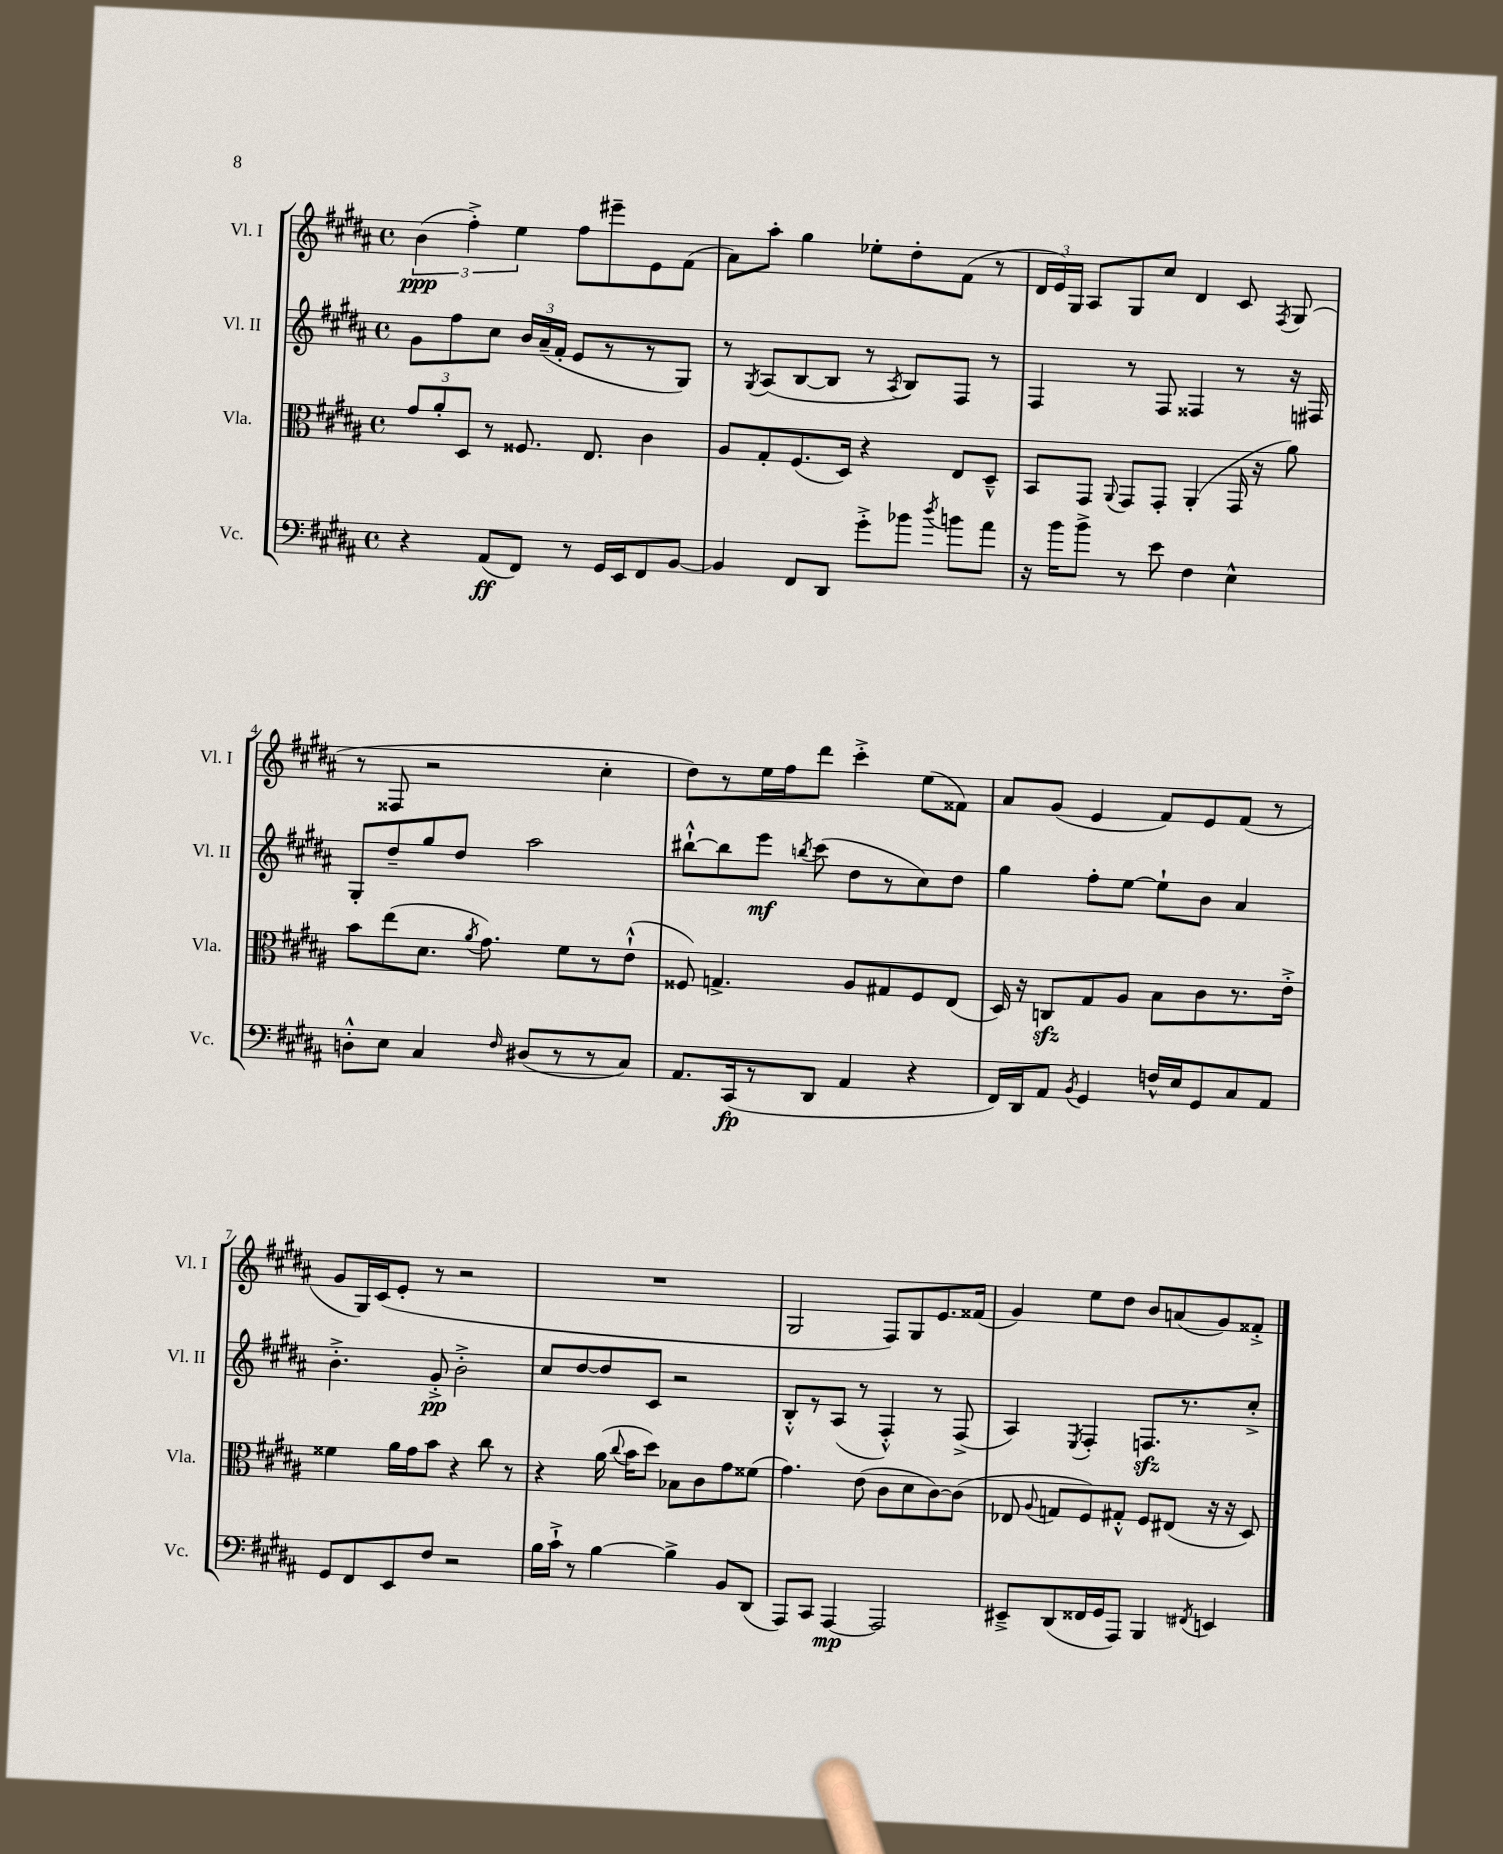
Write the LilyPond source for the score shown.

<<
\new StaffGroup <<
\new Staff = "s0" \with { instrumentName = "Vl. I" shortInstrumentName = "Vl. I" } {
    \clef treble \key b \major \defaultTimeSignature \time 4/4
    \autoBeamOff \tuplet 3/2 { b'4\ppp( fis''4-.->) e''4 } fis''8[ eis'''8-- e'8 fis'8]( |
    ais'8[) ais''8]-. gis''4 ees''8[-. dis''8-. fis'8]( r8 |
    \tuplet 3/2 { dis'16[ e'16) gis16] } ais8[ gis8 cis''8] dis'4 cis'8 \acciaccatura { fis8 } gis8( |
    r8 fisis8 r2 cis''4-. |
    dis''8[) r8 e''16 fis''16 dis'''8] cis'''4-.-> e''8[( fisis'8]) |
    ais'8[ gis'8]( e'4 fis'8[) e'8 fis'8]( r8 |
    gis'8[ gis16) cis'16( e'8]-. r8 r2 |
    R1 |
    gis2 fis8[) gis8 e'8. fisis'16]( |
    gis'4) e''8[ dis''8] b'8[ a'8( gis'8) fisis'8]-.-> \bar "|." |
}
\new Staff = "s1" \with { instrumentName = "Vl. II" shortInstrumentName = "Vl. II" } {
    \clef treble \key b \major \defaultTimeSignature \time 4/4
    \autoBeamOff gis'8[ fis''8 cis''8] \tuplet 3/2 { b'16[ ais'16--( fis'16]-. } e'8[ r8 r8 gis8]) |
    r8 \acciaccatura { gis8 } ais8[( b8~ b8] r8 \acciaccatura { ais8 } b8[) fis8] r8 |
    fis4 r8 fis8 fisis4 r8 r16 fis16 |
    gis8[-. dis''8-- gis''8 dis''8] ais''2 |
    bis''8[~-!-^ bis''8 e'''8]\mf \acciaccatura { b''8 } cis'''8( dis''8[ r8 cis''8) dis''8] |
    gis''4 fis''8[-. e''8]~ e''8[-! b'8] ais'4 |
    b'4.-.-> gis'8-.->\pp b'2-.-> |
    cis''8[ dis''8~ dis''8 cis'8] r2 |
    b8[-.-^ r8 ais8]( r8 fis4-.-^) r8 fis8->( |
    ais4) \acciaccatura { e8 } fis4-. f8.[\sfz r8. cis''8]-.-> \bar "|." |
}
\new Staff = "s2" \with { instrumentName = "Vla." shortInstrumentName = "Vla." } {
    \clef alto \key b \major \defaultTimeSignature \time 4/4
    \autoBeamOff \tuplet 3/2 { gis'8[ ais'8-. dis8] } r8 fisis8. e8. cis'4 |
    ais8[ gis8-. fis8.( dis16]) r4 e8[ dis8]---^ |
    b,8[ gis,8] \appoggiatura { ais,8 } gis,8[ gis,8]-. ais,4-.( gis,16 r16 ais'8) |
    b'8[ e''8( dis'8.] \acciaccatura { ais'8 } gis'8.) fis'8[ r8 e'8]-!-^( |
    fisis8) g4.-> ais8[ gis8 fisis8 e8]( |
    dis16) r16 c8[\sfz gis8 ais8] b8[ cis'8 r8. e'16]-.-> |
    fisis'4 ais'16[ gis'16 b'8] r4 cis''8 r8 |
    r4 ais'16( \appoggiatura { cis''8 } b'16[ dis''8]) bes8[ cis'8 gis'8 fisis'8]( |
    gis'4.) e'8( cis'8[ dis'8 cis'8~) cis'8]( |
    ees8 \appoggiatura { ais8 } g8[ fis8) gis8]-.-^ fis8[ eis8]( r16 r16 dis8) \bar "|." |
}
\new Staff = "s3" \with { instrumentName = "Vc." shortInstrumentName = "Vc." } {
    \clef bass \key b \major \defaultTimeSignature \time 4/4
    \autoBeamOff r4 ais,8[\ff( fis,8]) r8 gis,16[ e,16 fis,8 b,8]~ |
    b,4 fis,8[ dis,8] gis'8[-.-> bes'8] \acciaccatura { dis''8 } b'8[ ais'8] |
    r16 b'16[ b'8]-> r8 e'8 fis4 e4-^ |
    d8[-.-^ e8] cis4 \grace { fis16 } dis8[( r8 r8 cis8]) |
    ais,8.[ cis,16\fp( r8 dis,8] ais,4 r4 |
    fis,16[) dis,16 ais,8] \acciaccatura { b,8 } gis,4 f16[-^ e16 gis,8 cis8 ais,8] |
    gis,8[ fis,8 e,8 fis8] r2 |
    b16[ cis'16]-!-> r8 b4~ b4-> b,8[ dis,8]( |
    ais,,8[) cis,8] ais,,4~\mp ais,,2 |
    eis,8[---> dis,8( fisis,16 gis,16 ais,,8]) b,,4 \acciaccatura { fis,8 } e,4 \bar "|." |
}
>>
>>
